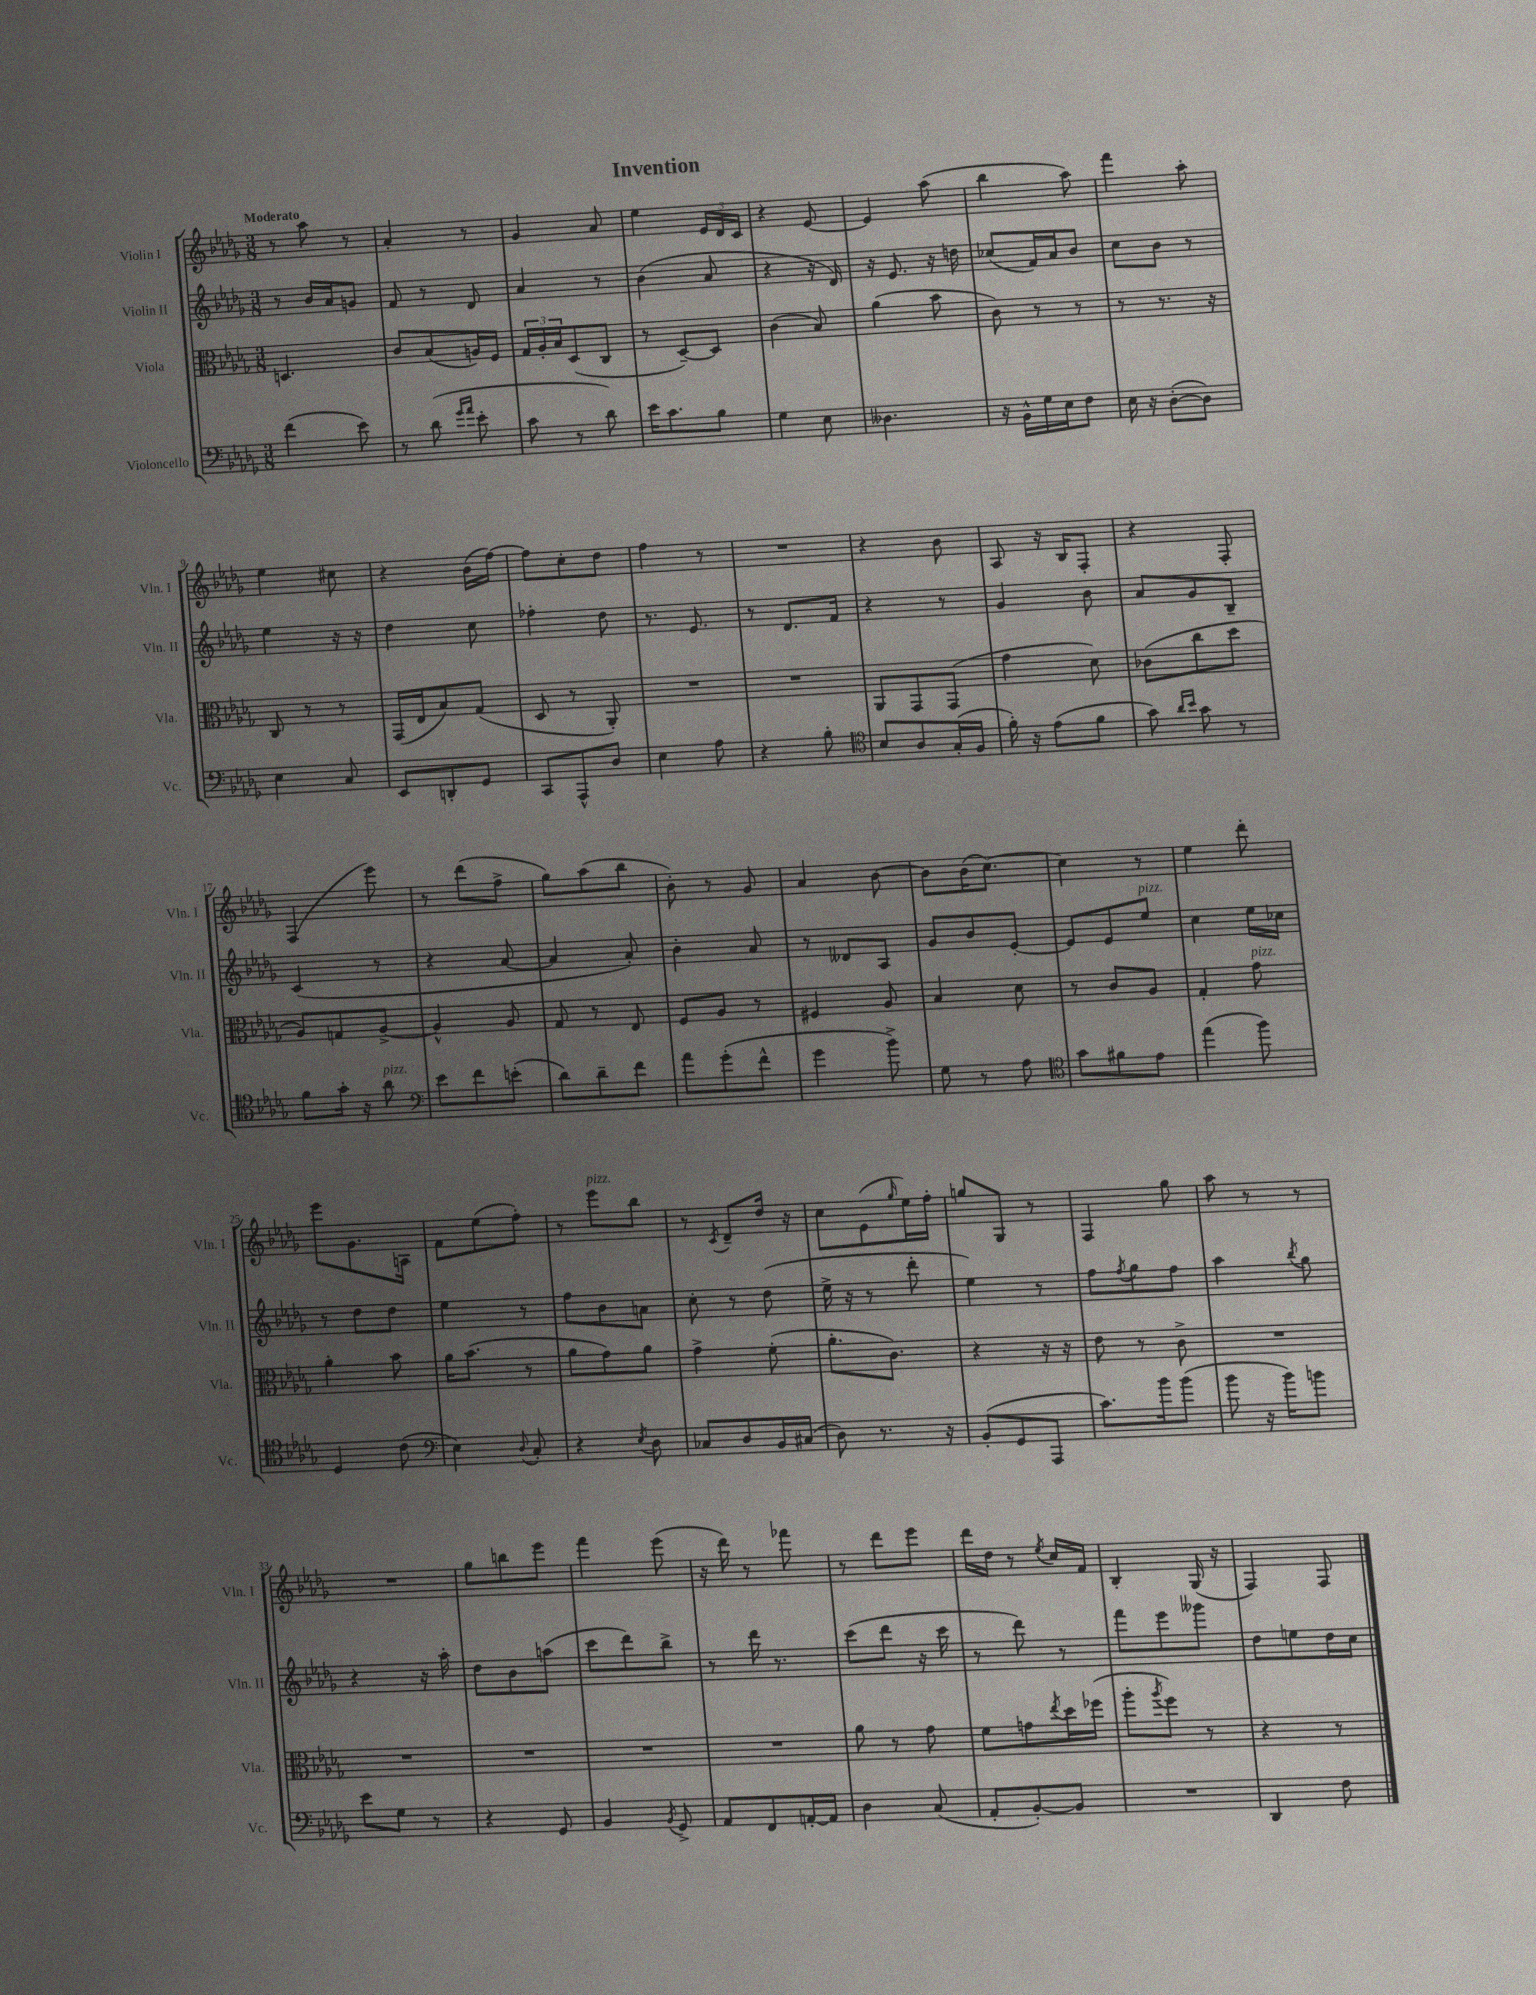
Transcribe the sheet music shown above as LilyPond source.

\header { title = "Invention" }
<<
\new StaffGroup <<
\new Staff = "s0" \with { instrumentName = "Violin I" shortInstrumentName = "Vln. I" } {
    \clef treble \key des \major \numericTimeSignature \time 3/8 \tempo "Moderato"
    r8 aes''8 r8 |
    aes'4-. r8 |
    ges'4 aes'8 |
    ees''4 \tuplet 3/2 { ees'16 des'16 c'16 } |
    r4 ees'8~ |
    ees'4 aes''8( |
    bes''4 aes''8) |
    f'''4 aes''8-. |
    ees''4 cis''8 |
    r4 bes'16( f''16~) |
    f''8 c''8-. des''8 |
    f''4 r8 |
    R4. |
    r4 bes'8 |
    aes8 r16 bes16 f8-. |
    r4 f8-. |
    f4( ees'''8) |
    r8 des'''8( f''8-> |
    ges''8) aes''8( bes''8 |
    bes'8-.) r8 ges'8 |
    aes'4 bes'8~ |
    bes'8 bes'16( c''8.~) |
    c''4 r8 |
    ees''4 des'''8-. |
    ees'''8 ges'8. a16 |
    f'8 ees''8( f''8-.) |
    r8 ees'''8^\markup { \italic "pizz." } bes''8 |
    r8 \acciaccatura { c'8 } des'8-- des''16 r16 |
    c''8 ees'8( \grace { ges''16 } ees''16) f''16-. |
    g''8 ges8 r8 |
    f4 ges''8 |
    aes''8 r8 r8 |
    R4. |
    ges''8 b''8 ees'''8 |
    f'''4 ees'''8( |
    r16 des'''16) r8 fes'''8 |
    r8 des'''8 ees'''8 |
    des'''16 des''16 r8 \acciaccatura { ees''8 } c''16 f'16 |
    bes4-. ges16( r16 |
    f4) f8 \bar "|." |
}
\new Staff = "s1" \with { instrumentName = "Violin II" shortInstrumentName = "Vln. II" } {
    \clef treble \key des \major \numericTimeSignature \time 3/8
    r8 bes'16 aes'16 g'8 |
    f'8 r8 des'8 |
    aes'4 r8 |
    bes'4( aes'8 |
    r4 r16 des'16) |
    r16 ees'8. r16 d''16 |
    ces''8( f'16) aes'16 bes'8 |
    c''8 bes'8 r8 |
    ees''4 r16 r16 |
    des''4 c''8 |
    fes''4-. des''8 |
    r8. ees'8. |
    r8 des'8. f'16 |
    r4 r8 |
    ges'4 bes'8 |
    aes'8 ges'8 bes8-- |
    c'4( r8 |
    r4 aes'8~ |
    aes'4 aes'8-.) |
    bes'4-. aes'8 |
    r8 deses'8 aes8 |
    ges'8 bes'8 ees'8~-. |
    ees'8 ees'8 ees''8^\markup { \italic "pizz." } |
    c''4 ees''16 ces''16 |
    r8 des''8 des''8 |
    ees''4 r8 |
    f''8 bes'8 a'8 |
    c''8-. r8 des''8( |
    ees''16-> r16 r8 des'''8-. |
    ees''4) r8 |
    f''8 \acciaccatura { f''8 } ges''8 f''8 |
    aes''4 \acciaccatura { bes''8 } ges''8 |
    r4 r16 aes''16-. |
    des''8 bes'8 a''8( |
    c'''8 des'''8) bes''8-> |
    r8 des'''16 r8. |
    c'''8( des'''8 r16 c'''16 |
    r8 des'''8) r8 |
    f'''8 ees'''8 geses'''8 |
    des''8 e''8 des''16 c''16 \bar "|." |
}
\new Staff = "s2" \with { instrumentName = "Viola" shortInstrumentName = "Vla." } {
    \clef alto \key des \major \numericTimeSignature \time 3/8
    d4. |
    c'8 bes8( a16) f16 |
    \tuplet 3/2 { ges16 aes16-. bes16 } des8( c8 |
    r8 des8~--) des8 |
    c'4( bes8) |
    aes'4( bes'8 |
    c'8) r8 r8 |
    r8 r8. r16 |
    c8 r8 r8 |
    ges,16( ees16 bes8) ges8( |
    des8 r8 aes,8-.) |
    R4. |
    R4. |
    aes,8 ges,8 ges,8( |
    ges'4 des'8) |
    ces'8( c''8 des''8 |
    aes8) g8 aes8~-> |
    aes4-^ aes8 |
    ges8 r8 ees8 |
    f8 aes8 r8 |
    fis4 aes8 |
    bes4 des'8 |
    r8 c'8 aes8 |
    ges4-. ges'8^\markup { \italic "pizz." } |
    aes'4-. bes'8 |
    aes'16 bes'8.( r8 |
    aes'8 ges'8) aes'8 |
    ges'4-> f'8-.( |
    aes'8.-. c'8.) |
    r4 r16 r16 |
    ees'8 r8 c'8-> |
    R4. |
    R4. |
    R4. |
    R4. |
    R4. |
    aes'8 r8 ges'8 |
    f'8 g'8 \acciaccatura { ees''8 } des''16 fes''16( |
    aes''8-. \acciaccatura { aes''8 } f''8) r8 |
    r4 r8 \bar "|." |
}
\new Staff = "s3" \with { instrumentName = "Violoncello" shortInstrumentName = "Vc." } {
    \clef bass \key des \major \numericTimeSignature \time 3/8
    f'4( ees'8) |
    r8 des'8( \grace { ges'16 aes'16 } ees'8-. |
    c'8 r8 des'8) |
    ees'16 c'8. bes8 |
    ges4 ees8 |
    deses4. |
    r16 bes,16-^ ges16 ees16 f8 |
    ees16 r16 des8~-.( des8) |
    ees4 c8 |
    ees,8 d,8-. ges,8 |
    c,8 aes,,8-^ des8 |
    ees4 aes8 |
    r4 bes8-. |
    \clef tenor bes8 aes8 ges16-.( f16 |
    f'16-.) r16 ees'8( f'8 |
    ges'8) \grace { aes'16 bes'16 } ges'8 r8 |
    f'8 ges'16-. r16 aes'8^\markup { \italic "pizz." } |
    \clef bass ees'8 f'8 e'8-.( |
    des'8) des'8-- f'8 |
    aes'8 ges'8-.( f'8-^ |
    ges'4 bes'8->) |
    ges8 r8 aes8 |
    \clef tenor ges'8 fis'8 ees'8 |
    ees''4( f''8) |
    des4 c'8( |
    \clef bass ees4) \appoggiatura { des8 } c8-. |
    r4 \acciaccatura { ees8 } des8 |
    ces8 des8 bes,16 cis16( |
    des8) r8. r16 |
    bes,8-.( ges,8 aes,,8 |
    c'8.) bes'16 bes'8( |
    bes'8 r16 bes'16) b'8 |
    ees'8 ges8 r8 |
    r4 ges,8 |
    bes,4 \acciaccatura { bes,8 } ges,8-> |
    aes,8 f,8 a,16~-. a,16 |
    des4 c8( |
    aes,8-. bes,8~-.) bes,8 |
    R4. |
    des,4 f8 \bar "|." |
}
>>
>>
